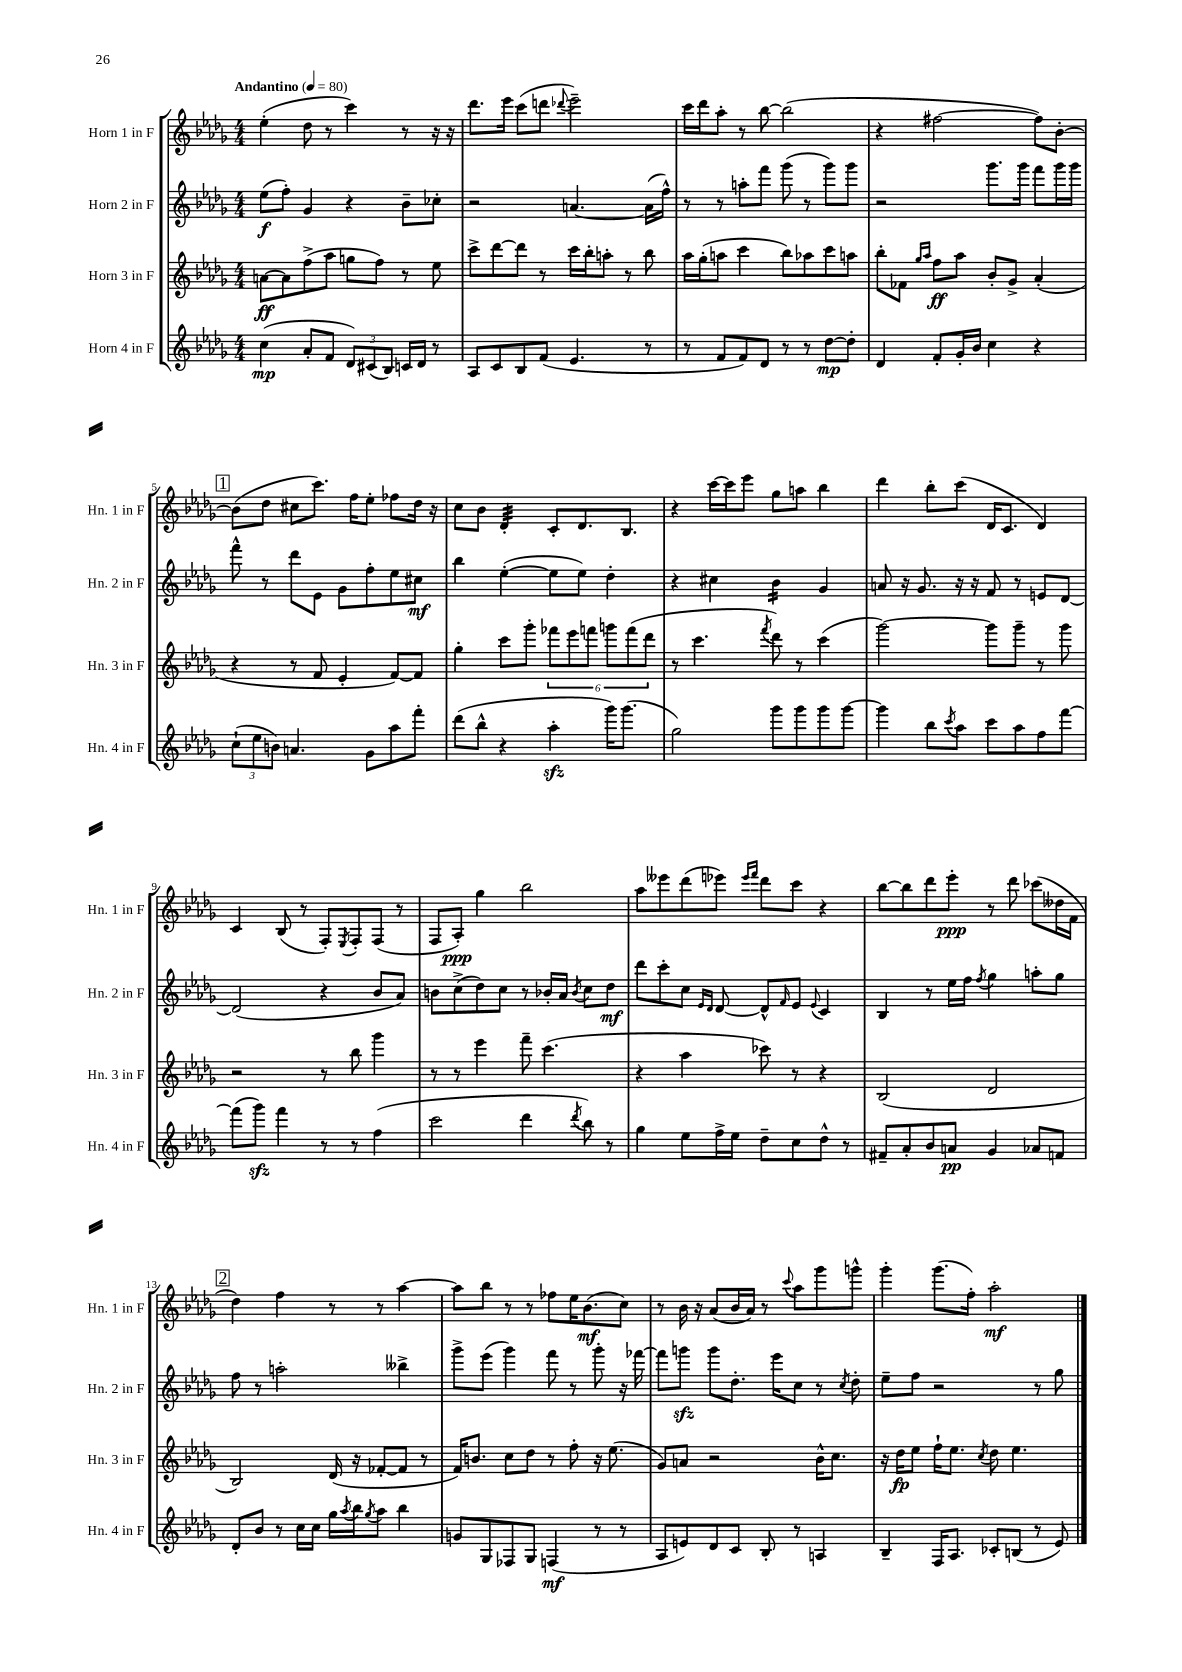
<<
\new StaffGroup <<
\new Staff = "s0" \with { instrumentName = "Horn 1 in F" shortInstrumentName = "Hn. 1 in F" } {
    \clef treble \key des \major \numericTimeSignature \time 4/4 \tempo "Andantino" 4 = 80
    ees''4-.( des''8 r8 c'''4) r8 r16 r16 |
    des'''8. ees'''16 c'''8( d'''8 \appoggiatura { des'''8 } ees'''2--) |
    c'''16 des'''16 aes''8-. r8 bes''8~ bes''2( |
    r4 fis''2~ fis''8) bes'8~-. |
    \mark \markup { \box "1" } bes'8( des''8 cis''8 c'''8.) f''16 ees''8-. fes''8 des''16 r16 |
    c''8 bes'8 des'4:32-. c'8-. des'8. bes8. |
    r4 c'''16~ c'''16 ees'''8 ges''8 a''8 bes''4 |
    des'''4 bes''8-. c'''8( des'16 c'8. des'4) |
    c'4 bes8( r8 f8-.) \acciaccatura { ees8 } f8-. f8( r8 |
    f8 aes8-.\ppp) ges''4 bes''2 |
    aes''8 eeses'''8 des'''8( ees'''8) \grace { ees'''16 f'''16 } des'''8 c'''8 r4 |
    bes''8~ bes''8 des'''8 ees'''8-.\ppp r8 des'''8 ces'''8( deses''16 f'16 |
    \mark \markup { \box "2" } des''4) f''4 r8 r8 aes''4~ |
    aes''8 bes''8 r8 r8 fes''8 ees''16 bes'8.\mf( c''8) |
    r8 bes'16 r16 aes'8( bes'16 aes'16) r8 \appoggiatura { c'''8 } aes''8 ges'''8 g'''8-^ |
    ges'''4-. ges'''8.( f''16-.) aes''2-.\mf \bar "|." |
}
\new Staff = "s1" \with { instrumentName = "Horn 2 in F" shortInstrumentName = "Hn. 2 in F" } {
    \clef treble \key des \major \numericTimeSignature \time 4/4
    ees''8\f( f''8-.) ges'4 r4 bes'8-- ces''8-. |
    r2 a'4.~ a'16( f''16-^) |
    r8 r8 a''8-. f'''8 ges'''8( r8 ges'''8) ges'''8 |
    r2 ges'''8. ges'''16 f'''8 ges'''16 ges'''16 |
    \mark \markup { \box "1" } f'''8-^ r8 des'''8 ees'8 ges'8 f''8-. ees''8 cis''8\mf |
    bes''4 ees''4~-.( ees''8 ees''8) des''4-. |
    r4 cis''4 bes'4:16 ges'4 |
    a'8 r16 ges'8. r16 r16 f'8 r8 e'8 des'8~ |
    des'2( r4 bes'8 aes'8) |
    b'8 c''8->( des''8) c''8 r8 bes'16-. aes'16 \acciaccatura { bes'8 } c''8 des''8\mf |
    des'''8 c'''8-. c''8 \grace { ees'16 des'16 } des'8~ des'8-^ \grace { f'16 } ees'8 \appoggiatura { ees'8 } c'4 |
    bes4 r8 ees''16 f''16 \acciaccatura { f''8 } ges''4 a''8-. ges''8 |
    \mark \markup { \box "2" } f''8 r8 a''2-. beses''4-> |
    ges'''8-> ees'''8( ges'''4) f'''8 r8 ges'''8-. r16 fes'''16~ |
    fes'''8 g'''8\sfz g'''8 des''8.-. ees'''16 c''8 r8 \acciaccatura { c''8 } des''8-. |
    ees''8-- f''8 r2 r8 ges''8 \bar "|." |
}
\new Staff = "s2" \with { instrumentName = "Horn 3 in F" shortInstrumentName = "Hn. 3 in F" } {
    \clef treble \key des \major \numericTimeSignature \time 4/4
    a'8~\ff a'8 f''8->( aes''8 g''8 f''8) r8 ees''8 |
    c'''8-> des'''8~ des'''8 r8 c'''16 bes''16-. a''8-. r8 bes''8 |
    aes''16 ges''16-.( a''8 c'''4 bes''8) aes''8 c'''8 a''8 |
    bes''8-. fes'8 \grace { ges''16 aes''16 } f''8\ff aes''8 bes'8-. ges'8-> aes'4-.( |
    \mark \markup { \box "1" } r4 r8 f'8 ees'4-. f'8~) f'8 |
    ges''4-. c'''8 ges'''8-. \tuplet 6/4 { fes'''8 ees'''8 f'''8 g'''8 f'''8( des'''8 } |
    r8 c'''4. \acciaccatura { f'''8 } des'''8) r8 c'''4( |
    ges'''2~) ges'''8 ges'''8-- r8 ges'''8 |
    r2 r8 bes''8 ges'''4 |
    r8 r8 ees'''4 f'''8-- c'''4.( |
    r4 aes''4 ces'''8) r8 r4 |
    bes2( des'2 |
    \mark \markup { \box "2" } bes2) des'16( r16 fes'8~-. fes'8 r8 |
    f'16) b'8. c''8 des''8 r8 f''8-. r16 ees''8.( |
    ges'8) a'8 r2 bes'16-^ c''8. |
    r16 des''16\fp ees''8 f''16-! ees''8. \acciaccatura { c''8 } des''8 ees''4. \bar "|." |
}
\new Staff = "s3" \with { instrumentName = "Horn 4 in F" shortInstrumentName = "Hn. 4 in F" } {
    \clef treble \key des \major \numericTimeSignature \time 4/4
    c''4\mp( aes'8-. f'8 \tuplet 3/2 { des'8) cis'8( bes8) } c'16 des'16 r8 |
    aes8 c'8 bes8 f'8( ees'4. r8 |
    r8 f'8 f'8) des'8 r8 r8 des''8~\mp des''8-. |
    des'4 f'8-. ges'16-. bes'16 c''4 r4 |
    \mark \markup { \box "1" } \tuplet 3/2 { c''8-!( ees''8 b'8) } a'4. ges'8 aes''8 f'''8-. |
    des'''8( bes''8-^ r4 aes''4-.\sfz ges'''16) ges'''8.( |
    ges''2) ges'''8 ges'''8 ges'''8 ges'''8~ |
    ges'''4 bes''8 \acciaccatura { c'''8 } aes''8 c'''8 aes''8 f''8 f'''8~ |
    f'''8( ges'''8\sfz) f'''4 r8 r8 f''4( |
    c'''2 des'''4 \acciaccatura { des'''8 } bes''8) r8 |
    ges''4 ees''8 f''16-> ees''16 des''8-- c''8 des''8-^ r8 |
    fis'8-- aes'8-. bes'8 a'8\pp ges'4 aes'8 f'8 |
    \mark \markup { \box "2" } des'8-. bes'8 r8 c''16 c''16 ges''16 \acciaccatura { aes''8 } bes''16 \acciaccatura { ges''8 } aes''8 bes''4 |
    g'8 ges8 fes8 ges8 f4\mf( r8 r8 |
    aes8 e'8) des'8 c'8 bes8-. r8 a4 |
    bes4-- f16 aes8. ces'8-. b8( r8 ees'8) \bar "|." |
}
>>
>>
